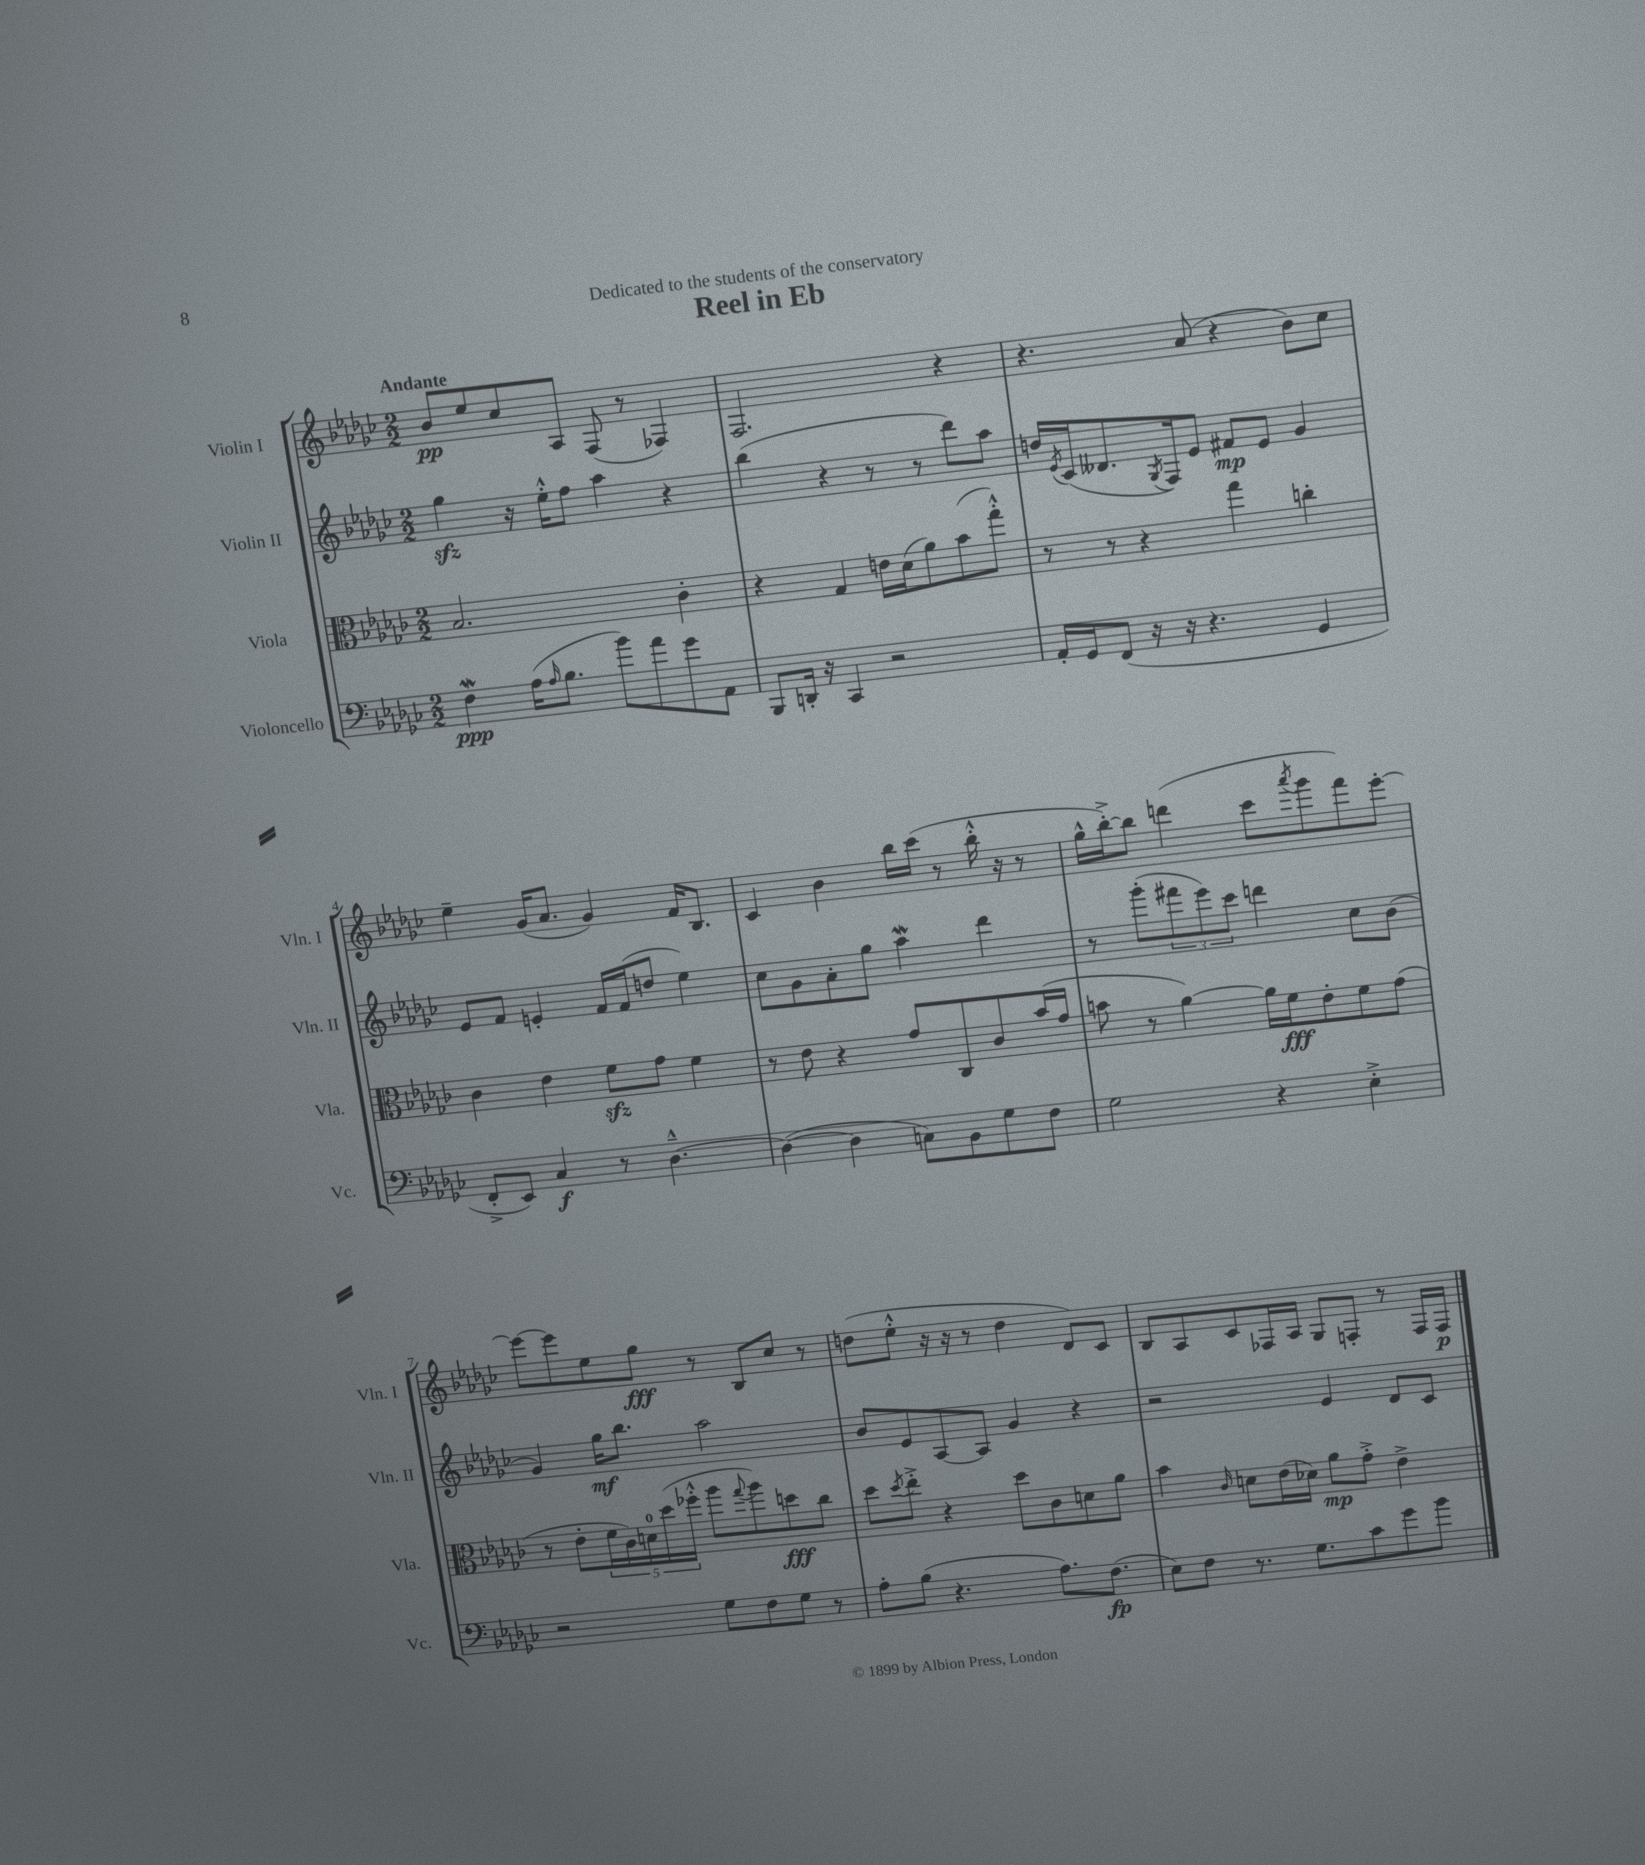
\header { title = "Reel in Eb" dedication = "Dedicated to the students of the conservatory" }
<<
\new StaffGroup <<
\new Staff = "s0" \with { instrumentName = "Violin I" shortInstrumentName = "Vln. I" } {
    \clef treble \key ges \major \numericTimeSignature \time 2/2 \tempo "Andante"
    bes'8\pp ees''8 ces''8 aes8 f8( r8 fes4) |
    f2. r4 |
    r4. aes'8( r4 bes'8) ces''8 |
    ees''4-- ges'16( aes'8. ges'4) f'16 bes8. |
    ces'4 bes'4 bes''16 ces'''16( r8 bes''16-.-^ r16 r8 |
    ges''16-^ bes''16~-.->) bes''8 d'''4( ces'''8 \acciaccatura { aes'''8 } ges'''8 f'''8) ees'''8~-. |
    ees'''8~ ees'''8 ees''8 ges''8\fff r8 bes8 ces''8 r8 |
    d''8( ees''8-.-^ r16 r16 r8 d''4 des'8) ces'8 |
    bes8 aes8 ces'8 fes16 aes16 ges8 f8-. r8 f16 f16\p \bar "|." |
}
\new Staff = "s1" \with { instrumentName = "Violin II" shortInstrumentName = "Vln. II" } {
    \clef treble \key ges \major \numericTimeSignature \time 2/2
    ges''4\sfz r16 ees''16-.-^ f''8 aes''4 r4 |
    bes''4( r4 r8 r8 des'''8) aes''8 |
    d''16 \acciaccatura { ees'8 } ces'16( deses'8. \acciaccatura { ges8 } f16) ees'8 fis'8\mp ees'8 ges'4 |
    ees'8 f'8 e'4-. f'16 f'16( d''8 ees''4) |
    ces''8 ges'8 aes'8-. ges''8 aes''4\mordent des'''4 |
    r8 ges'''8-.( \tuplet 3/2 { fis'''8 ees'''8) ces'''8 } d'''4 ces''8 bes'8( |
    ges'4) ges''16\mf bes''8. aes''2 |
    bes'8 ees'8 aes8~ aes8 ges'4 r4 |
    r2 ees'4 des'8 ces'8 \bar "|." |
}
\new Staff = "s2" \with { instrumentName = "Viola" shortInstrumentName = "Vla." } {
    \clef alto \key ges \major \numericTimeSignature \time 2/2
    bes2. ces'4-. |
    r4 ges4 e'16 des'16( aes'8) bes'8( ges''8-.-^) |
    r8 r8 r4 ges''4 c''4-. |
    ces'4 ees'4 f'8\sfz ges'8 f'4 |
    r8 ees'8 r4 ges'8 ces8 ces'8 bes'16( ges'16 |
    b'8 r8 aes'4~) aes'16 f'16\fff ees'8-. f'8 ges'8( |
    r8 ees'8-. \tuplet 5/4 { f'16 ces'16) d'16-0 des''16( fes''16-.-^ } aes''8 \appoggiatura { ges''8 } aes''8) d''8\fff ces''8 |
    des''8 \acciaccatura { des''8 } ees''8-.-> r4 des''8 ces'8 d'8 aes'8 |
    bes'4 \grace { ces'16 } d'8 ees'16( des'16) aes'8\mp ges'8-.-> ees'4-> \bar "|." |
}
\new Staff = "s3" \with { instrumentName = "Violoncello" shortInstrumentName = "Vc." } {
    \clef bass \key ges \major \numericTimeSignature \time 2/2
    f4\mordent\ppp aes16( \grace { aes16 } bes8. bes'8) aes'8 ges'8 aes,8 |
    bes,,8 d,16-. r16 ces,4 r2 |
    aes,16-. ges,16 f,8( r16 r16 r4. ges,4 |
    f,8-.-> ees,8) ces4\f r8 des4.~---^ |
    des4~( des4 c8) bes,8 ges8 f8 |
    ges2 r4 ees4-.-> |
    r2 ges8 f8 ges8 r8 |
    aes8-. bes8( r4. aes8.) f8.\fp( |
    ees8) f8 r8. ges8. ces'8 ges'8 bes'8 \bar "|." |
}
>>
>>
